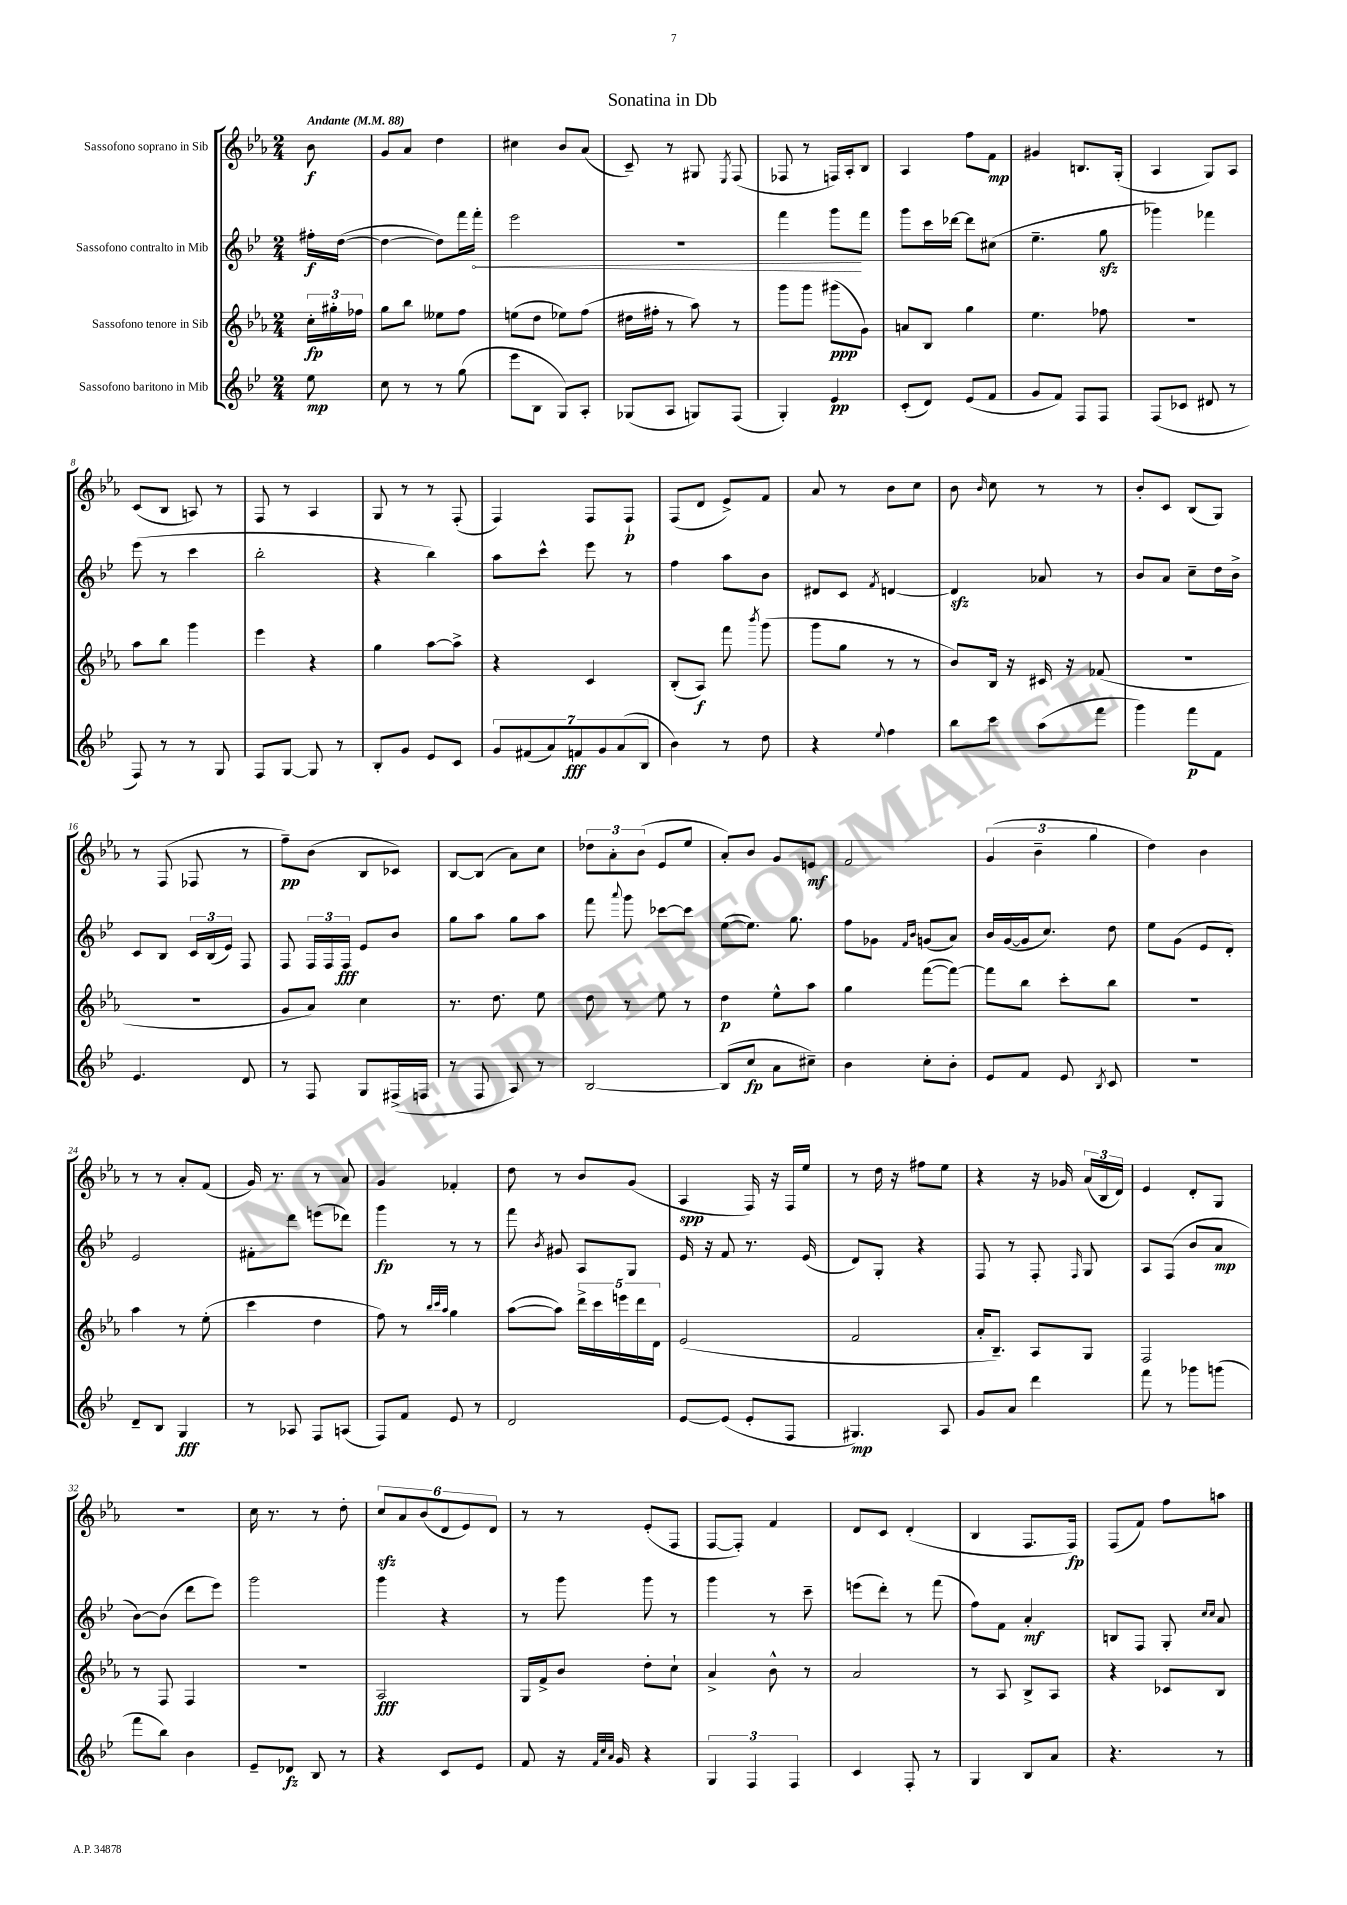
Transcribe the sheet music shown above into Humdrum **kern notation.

**kern	**kern	**kern	**kern
*staff4	*staff3	*staff2	*staff1
*clefG2	*clefG2	*clefG2	*clefG2
*k[b-e-]	*k[b-e-a-]	*k[b-e-]	*k[b-e-a-]
*M2/4	*M2/4	*M2/4	*M2/4
*MM88	*MM88	*MM88	*MM88
8ee-	24cc'	16ff#'	8b-
.	24gg#'	.	.
.	.	([16dd	.
.	24ff-	.	.
=	=	=	=
8cc	8gg	4dd_	8g
8r	8bb-	.	8a-
8r	8ee--	8dd])	4dd
(8gg	8ff	16fff	.
.	.	16fff'	.
=	=	=	=
8eee-	(8ee	2eee-	4cc#
8B-	8dd	.	.
8G)	8ee-)	.	8b-
8A'	(8ff	.	(8a-
=	=	=	=
(8G-	16dd#	2r	8c~)
.	16ff#'	.	.
8A	8r	.	8r
8G)	8aa-)	.	8G#
.	.	.	8qE-
(8F	8r	.	(8F
=	=	=	=
4G')	8ggg	4fff	8F-
.	8ggg	.	8r
4e-	(8ggg#	8ggg	16F)
.	.	.	16A-'
.	8g)	8fff	8B-
=	=	=	=
(8c'	8a	8ggg	4A-
8d)	8B-	16ccc	.
.	.	[16ddd-	.
(8e-	4gg	8ddd-]	8ff
8f	.	(8cc#	8f
=	=	=	=
8g	4.ee-	4.ee-~	4g#
8f)	.	.	.
8F	.	.	8.B
8F	8ff-	8gg	.
.	.	.	(16G'
=	=	=	=
(8F	2r	4ggg-)	4A-
8c-	.	.	.
8d#	.	4fff-	8G)
8r	.	.	8A-
=	=	=	=
8F)	8aa-	(8eee-	(8c
8r	8bb-	8r	8B-
8r	4ggg	4ccc	8A)
8G	.	.	8r
=	=	=	=
8F	4eee-	2bb-'	8F
[8G	.	.	8r
8G]	4r	.	4A-
8r	.	.	.
=	=	=	=
8B-'	4gg	4r	8G
8g	.	.	8r
8e-	[8aa-	4bb-)	8r
8c	8aa-^]	.	(8F'
=	=	=	=
14g	4r	8aa	4F)
(14f#	.	.	.
.	.	8ccc^^	.
14a)	.	.	.
14f	.	.	.
.	4c	8eee-	8F
14g	.	.	.
(14a	.	.	.
.	.	8r	8F`
14B-	.	.	.
=	=	=	=
4b-)	(8B-'	4ff	(8F
.	8A-)	.	8d
8r	8fff	8aa	8e-^)
.	8qbbb-	.	.
8dd	(8ggg	8b-	8f
=	=	=	=
4r	8ggg	8d#	8a-
.	8gg	8c	8r
8qqee-	.	8qf	.
4ff	8r	[4d	8b-
.	8r	.	8cc
=	=	=	=
8bb-	8b-)	4d]	8b-
.	.	.	16qqb-
8ccc	16B-	.	8cc
.	16r	.	.
(8aa	16c#	8a-	8r
.	16r	.	.
8fff	(8f-	8r	8r
=	=	=	=
4ggg)	2r	8b-	8b-'
.	.	8a	8c
8fff	.	8cc~	(8B-
8f	.	16dd	8G)
.	.	16b-^	.
=	=	=	=
4.e-	2r	8c	8r
.	.	8B-	(8F
.	.	24c	8F-
.	.	(24B-	.
.	.	24e-)	.
8d	.	8F	8r
=	=	=	=
8r	8g	8F	8ff~)
8F	8a-)	24F	(8b-
.	.	24F	.
.	.	24F	.
8G	4cc	8e-	8B-
(16F#^	.	8b-	8c-)
16F	.	.	.
=	=	=	=
8r	8.r	8gg	[8B-
8F	.	8aa	(8B-]
.	8.dd	.	.
8A)	.	8gg	8a-)
8r	8ee-	8aa	8cc
=	=	=	=
[2B-	8dd	8fff	12dd-
.	.	.	12a-'
.	.	8qqaaa	.
.	8r	8ggg	.
.	.	.	(12b-
.	8ee-	[8ccc-	8e-
.	8r	8ccc-]	8ee-
=	=	=	=
(8B-]	4dd	([8ee-	8a-')
8cc	.	8.ee-])	8b-
8a	8ee-^^	.	8g
.	.	8.gg	.
8cc#~)	8aa-	.	8e
=	=	=	=
4b-	4gg	8ff	2f
.	.	8g-	.
.	.	16qqf	.
.	.	16qqb-	.
8cc'	([8fff	(8g	.
8b-'	8fff_)	8a)	.
=	=	=	=
8e-	8fff]	16b-	(6g
.	.	([16g	.
8f	8bb-	16g]	.
.	.	.	6b-~
.	.	8.cc)	.
8e-	8ccc'	.	.
.	.	.	6gg
8qB-	.	.	.
8c	8bb-	8dd	.
=	=	=	=
2r	2r	8ee-	4dd)
.	.	(8g	.
.	.	8e-	4b-
.	.	8d')	.
=	=	=	=
8d~	4aa-	2e-	8r
8B-	.	.	8r
4G	8r	.	8a-'
.	(8ee-'	.	(8f
=	=	=	=
8r	4ccc	8f#'	16g)
.	.	.	8.r
8A-	.	8ddd	.
8F	4dd	(8eee	8r
(8A	.	8ddd-)	8a-
=	=	=	=
8F)	8ff)	4ggg	4g
8f	8r	.	.
.	32qqbb-	.	.
.	32qqccc	.	.
.	32qqaa-	.	.
8e-	4gg	8r	4f-'
8r	.	8r	.
=	=	=	=
2d	([8aa-	8fff	8dd
.	.	8qb-	.
.	8aa-])	8g#	8r
.	20ddd^	8A	8b-
.	20ccc	.	.
.	20eee	.	.
.	.	8G	(8g
.	20ddd	.	.
.	20d	.	.
=	=	=	=
[8e-	(2e-	16e-	4A-
.	.	16r	.
(8e-]	.	8f	.
8e-'	.	8.r	16F)
.	.	.	16r
8F	.	.	16F
.	.	(16e-	16ee-
=	=	=	=
4.G#)	2f	8d)	8r
.	.	8G'	16dd
.	.	.	16r
.	.	4r	8ff#
8A	.	.	8ee-
=	=	=	=
8g	16a-'	8F	4r
.	8.B-~)	.	.
8a	.	8r	.
4ddd	8A-	8F'	16r
.	.	.	16g-
.	.	16qqF	.
.	8G	8G	(24a-
.	.	.	24B-
.	.	.	24d)
=	=	=	=
8fff	2F	8A	4e-
8r	.	(8F	.
8ggg-	.	8b-	8d'
(8ggg	.	8a	8G
=	=	=	=
8fff	8r	[8b-)	2r
8bb-)	8F	(8b-]	.
4b-	4F	8ddd	.
.	.	8eee-)	.
=	=	=	=
8e-~	2r	2ggg	16cc
.	.	.	8.r
8d-	.	.	.
8B-	.	.	8r
8r	.	.	8dd'
=	=	=	=
4r	2A-	4ggg	12cc
.	.	.	12a-
.	.	.	(12b-
8c	.	4r	12d
.	.	.	12e-)
8e-	.	.	.
.	.	.	12d
=	=	=	=
8f	16G	8r	8r
.	16f^	.	.
16r	8b-	8ggg	8r
32qqf	.	.	.
32qqcc	.	.	.
32qqa	.	.	.
16g	.	.	.
4r	8dd'	8ggg	(8e-'
.	8cc`	8r	8F
=	=	=	=
6G	4a-^	4ggg	[8F
.	.	.	8F'])
6F	.	.	.
.	8b-^^	8r	4f
6F	.	.	.
.	8r	8ccc~	.
=	=	=	=
4c	2a-	(8eee	8d
.	.	8ddd')	8c
8F'	.	8r	(4d'
8r	.	(8fff	.
=	=	=	=
4G	8r	8ff)	4B-
.	8A-	8f	.
8B-	8B-^	4a'	8.F
8a	8A-	.	.
.	.	.	16F)
=	=	=	=
4.r	4r	8B	(8F
.	.	8F	8f)
.	8c-	8G'	8ff
.	.	16qqcc	.
.	.	16qqcc	.
8r	8B-	8a	8aa
==	==	==	==
*-	*-	*-	*-
